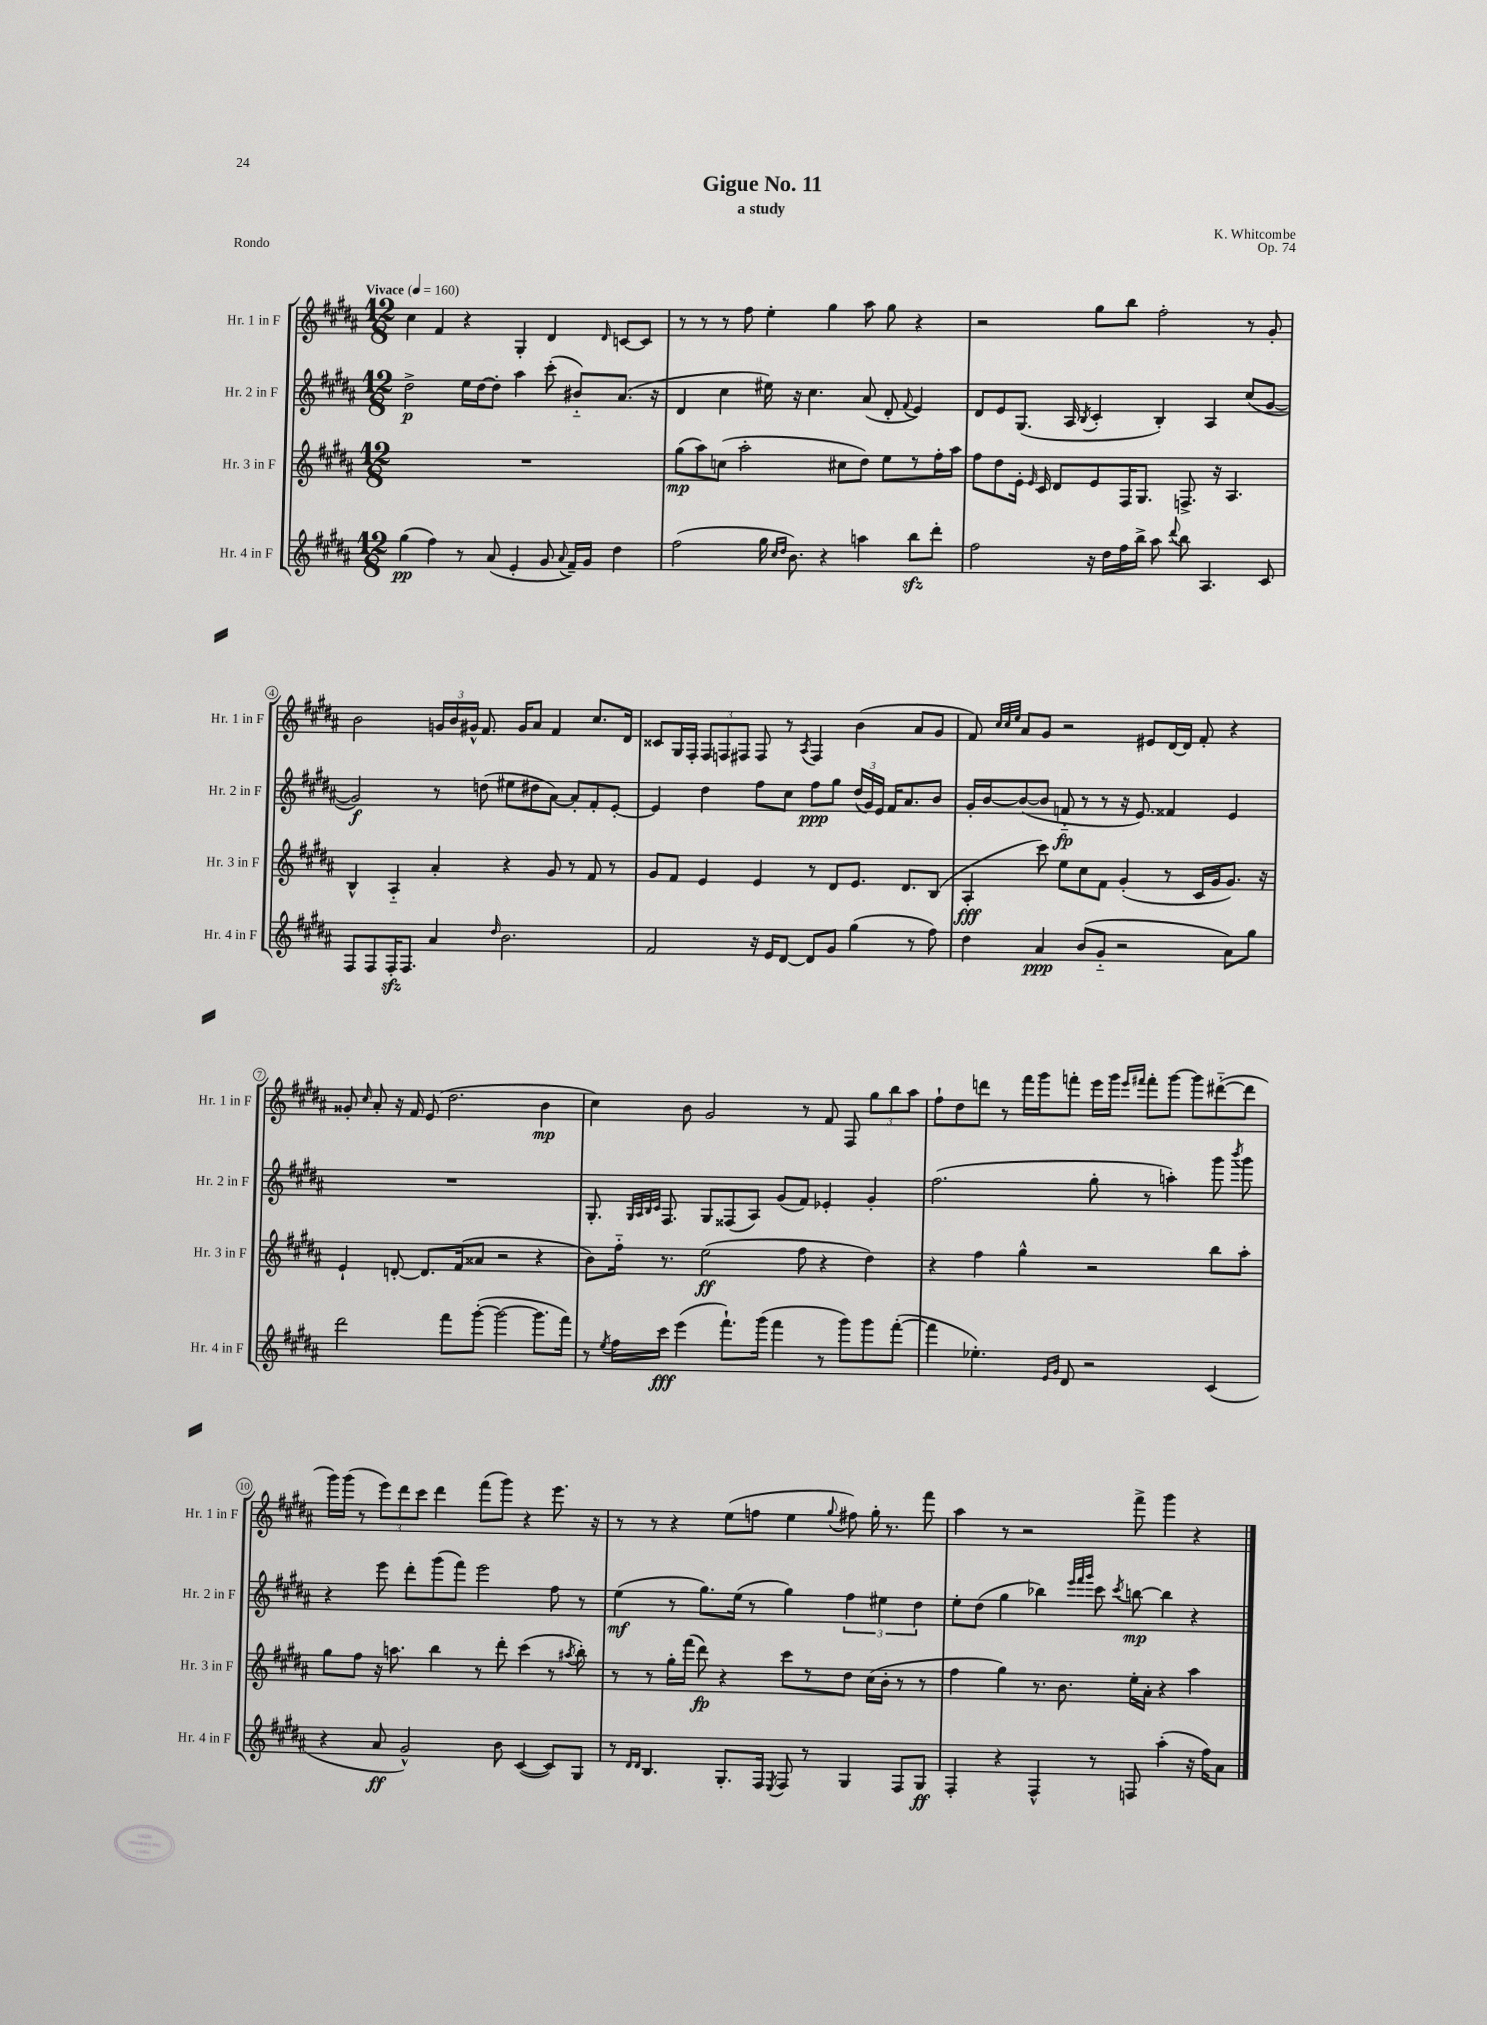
\header { title = "Gigue No. 11" composer = "K. Whitcombe" subtitle = "a study" opus = "Op. 74" piece = "Rondo" }
<<
\new StaffGroup <<
\new Staff = "s0" \with { instrumentName = "Hr. 1 in F" shortInstrumentName = "Hr. 1 in F" } {
    \clef treble \key b \major \numericTimeSignature \time 12/8 \tempo "Vivace" 4 = 160
    \autoBeamOff cis''4 fis'4 r4 gis4-. dis'4 \grace { dis'16 } c'8[~ c'8] |
    r8 r8 r8 fis''8 e''4-. gis''4 ais''8 gis''8 r4 |
    r2 gis''8[ b''8] fis''2-. r8 gis'8-. |
    b'2 \tuplet 3/2 { g'16[ b'16 gis'16]-^ } fis'8. gis'16[ ais'8] fis'4 cis''8.[ dis'16] |
    cisis'8[ gis16 fis16]-. \tuplet 3/2 { fis8[ f8 fis8] } fis8 r8 \acciaccatura { ais8 } fis4 b'4( ais'8[ gis'8] |
    fis'8) \grace { cis''32[ cis''32 e''32] } ais'8[ gis'8] r2 eis'8[ dis'16~ dis'16] fis'8-. r4 |
    gisis'8-. \grace { cis''16 } ais'8-. r16 fis'16 e'8( dis''2. b'4\mp |
    cis''4) b'8 gis'2 r8 fis'8 fis8 \tuplet 3/2 { gis''8[ b''8 ais''8] } |
    fis''8[-! dis''8 d'''8] r8 fis'''16[ gis'''16 f'''8]-. e'''16[ gis'''16] \grace { e'''16[ fis'''16] } fis'''8[-. gis'''8]~ gis'''8[ dis'''8~-_( dis'''8] |
    gis'''16[) gis'''16]( r8 \tuplet 3/2 { e'''8[) dis'''8 cis'''8] } dis'''4 fis'''8[( gis'''8]) r4 e'''8. r16 |
    r8 r8 r4 e''8[( f''8] e''4 \appoggiatura { gis''8 } fis''8) gis''16-. r8. fis'''8 |
    ais''4 r8 r2 fis'''8-> gis'''4 r4 \bar "|." |
}
\new Staff = "s1" \with { instrumentName = "Hr. 2 in F" shortInstrumentName = "Hr. 2 in F" } {
    \clef treble \key b \major \numericTimeSignature \time 12/8
    \autoBeamOff dis''2->\p e''16[ dis''16~ dis''8]-. ais''4 cis'''8-.( bis'8[-_) ais'8.]( r16 |
    dis'4 cis''4 eis''16) r16 cis''4. ais'8( dis'8-. \appoggiatura { fis'8 } e'4) |
    dis'8[ e'8 gis8.]( ais16 \acciaccatura { b8 } cis'4-. b4-.) ais4 cis''8[( gis'8]~ |
    gis'2\f) r8 d''8( eis''8[ dis''8 ais'8]~) ais'8[-. fis'8-. e'8]~-. |
    e'4 dis''4 fis''8[ cis''8] fis''8[\ppp gis''8] \tuplet 3/2 { dis''16[( gis'16) e'16] } fis'16[ ais'8. b'8] |
    gis'16[-. b'16~ b'8~( b'8] f'8-_\fp r8 r8 r16 e'8.) fisis'4 e'4 |
    R1. |
    gis8.-. \grace { gis32[ ais32 b32 cis'32] } fis8. gis8[ fisis8( ais8]) gis'8[( fis'8]) ees'4-. gis'4-. |
    fis''2.( gis''8-. r8 a''4-.) gis'''8 \acciaccatura { b'''8 } gis'''8 |
    r4 e'''8 dis'''8[-. gis'''8( fis'''8]) e'''2 fis''8 r8 |
    e''4\mf( r8 gis''8.[) e''16]( r8 gis''4) \tuplet 3/2 { fis''4 eis''4 dis''4 } |
    e''8[-. dis''8]( gis''4 bes''4) \grace { e'''32[ fis'''32 gis'''32] } cis'''8 \acciaccatura { cis'''8 } b''8~\mp b''4 r4 \bar "|." |
}
\new Staff = "s2" \with { instrumentName = "Hr. 3 in F" shortInstrumentName = "Hr. 3 in F" } {
    \clef treble \key b \major \numericTimeSignature \time 12/8
    \autoBeamOff R1. |
    gis''8[\mp( ais''8) c''8]( ais''2-. cis''8[ dis''8]) e''8[ r8 fis''16-. ais''16] |
    fis''8[ dis''8 e'16]-. \grace { e'16 } cis'16 dis'8[ e'8 fis16 gis8.] f8.-> r16 ais4. |
    b4-^ ais4-_ ais'4-. r4 gis'8 r8 fis'8 r8 |
    gis'8[ fis'8] e'4 e'4 r8 dis'8[ e'8.] dis'8.[ b8]( |
    ais4-.\fff cis'''8) e''8[ cis''8 fis'8] gis'4-.( r8 cis'16[ gis'16 gis'8.]) r16 |
    e'4-! d'8~-. d'8.[ fis'16( aisis'8] r2 r4 |
    b'8[) fis''16]-_ r8. e''2\ff( fis''8 r4 dis''4) |
    r4 fis''4 gis''4-^ r2 b''8[ ais''8]-. |
    gis''8[ fis''8] r16 a''8. b''4 r8 dis'''8-. cis'''4( r8 \acciaccatura { ais''8 } b''8-.) |
    r8 r8 gis''16[-. fis'''16]( dis'''8\fp) r4 cis'''8[ r8 dis''8] cis''16[( b'16]-. r8 r8 |
    fis''4 gis''4) r8. b'8. e''16[-. ais'16]-. r4 ais''4 \bar "|." |
}
\new Staff = "s3" \with { instrumentName = "Hr. 4 in F" shortInstrumentName = "Hr. 4 in F" } {
    \clef treble \key b \major \numericTimeSignature \time 12/8
    \autoBeamOff gis''4\pp( fis''4) r8 ais'8( e'4-. gis'8 \appoggiatura { ais'8 } fis'16[--) gis'16] dis''4 |
    fis''2( gis''16 \grace { cis''16[ dis''16] } b'8.) r4 a''4 b''8[\sfz dis'''8]-. |
    fis''2 r16 dis''16[ fis''16 b''16]-> ais''8 \appoggiatura { dis'''8 } b''8 ais4. cis'8 |
    fis8[ fis8 fis16-.\sfz fis8.] ais'4 \grace { dis''16 } b'2. |
    fis'2 r16 e'16[ dis'8]~ dis'8[ gis'8] gis''4( r8 fis''8) |
    dis''4 ais'4\ppp b'8[( gis'8]-_ r2 ais'8[) gis''8] |
    dis'''2 fis'''8[ gis'''8]~-.( gis'''2~ gis'''8.[ fis'''16]) |
    r8 \acciaccatura { e''8 } fis''16[ cis'''16]\fff e'''4( fis'''8.[-!) gis'''16]( fis'''4 r8 gis'''8[) gis'''8 fis'''8]~-.( |
    fis'''4 ees''4.-.) \grace { e'16[ gis'16] } dis'8 r2 cis'4( |
    r4 ais'8\ff gis'2-^) b'8 cis'4~( cis'8[) gis8] |
    r8 \grace { dis'16[ dis'16] } b4. gis8.[-. fis16] \acciaccatura { e8 } fis8 r8 gis4 fis8[ gis8]\ff |
    fis4-. r4 fis4-^ r8 f8 ais''4-.( r16 fis''16[) ais'8] \bar "|." |
}
>>
>>
\layout { \context { \Score \override BarNumber.stencil = #(make-stencil-circler 0.1 0.3 ly:text-interface::print) } }
